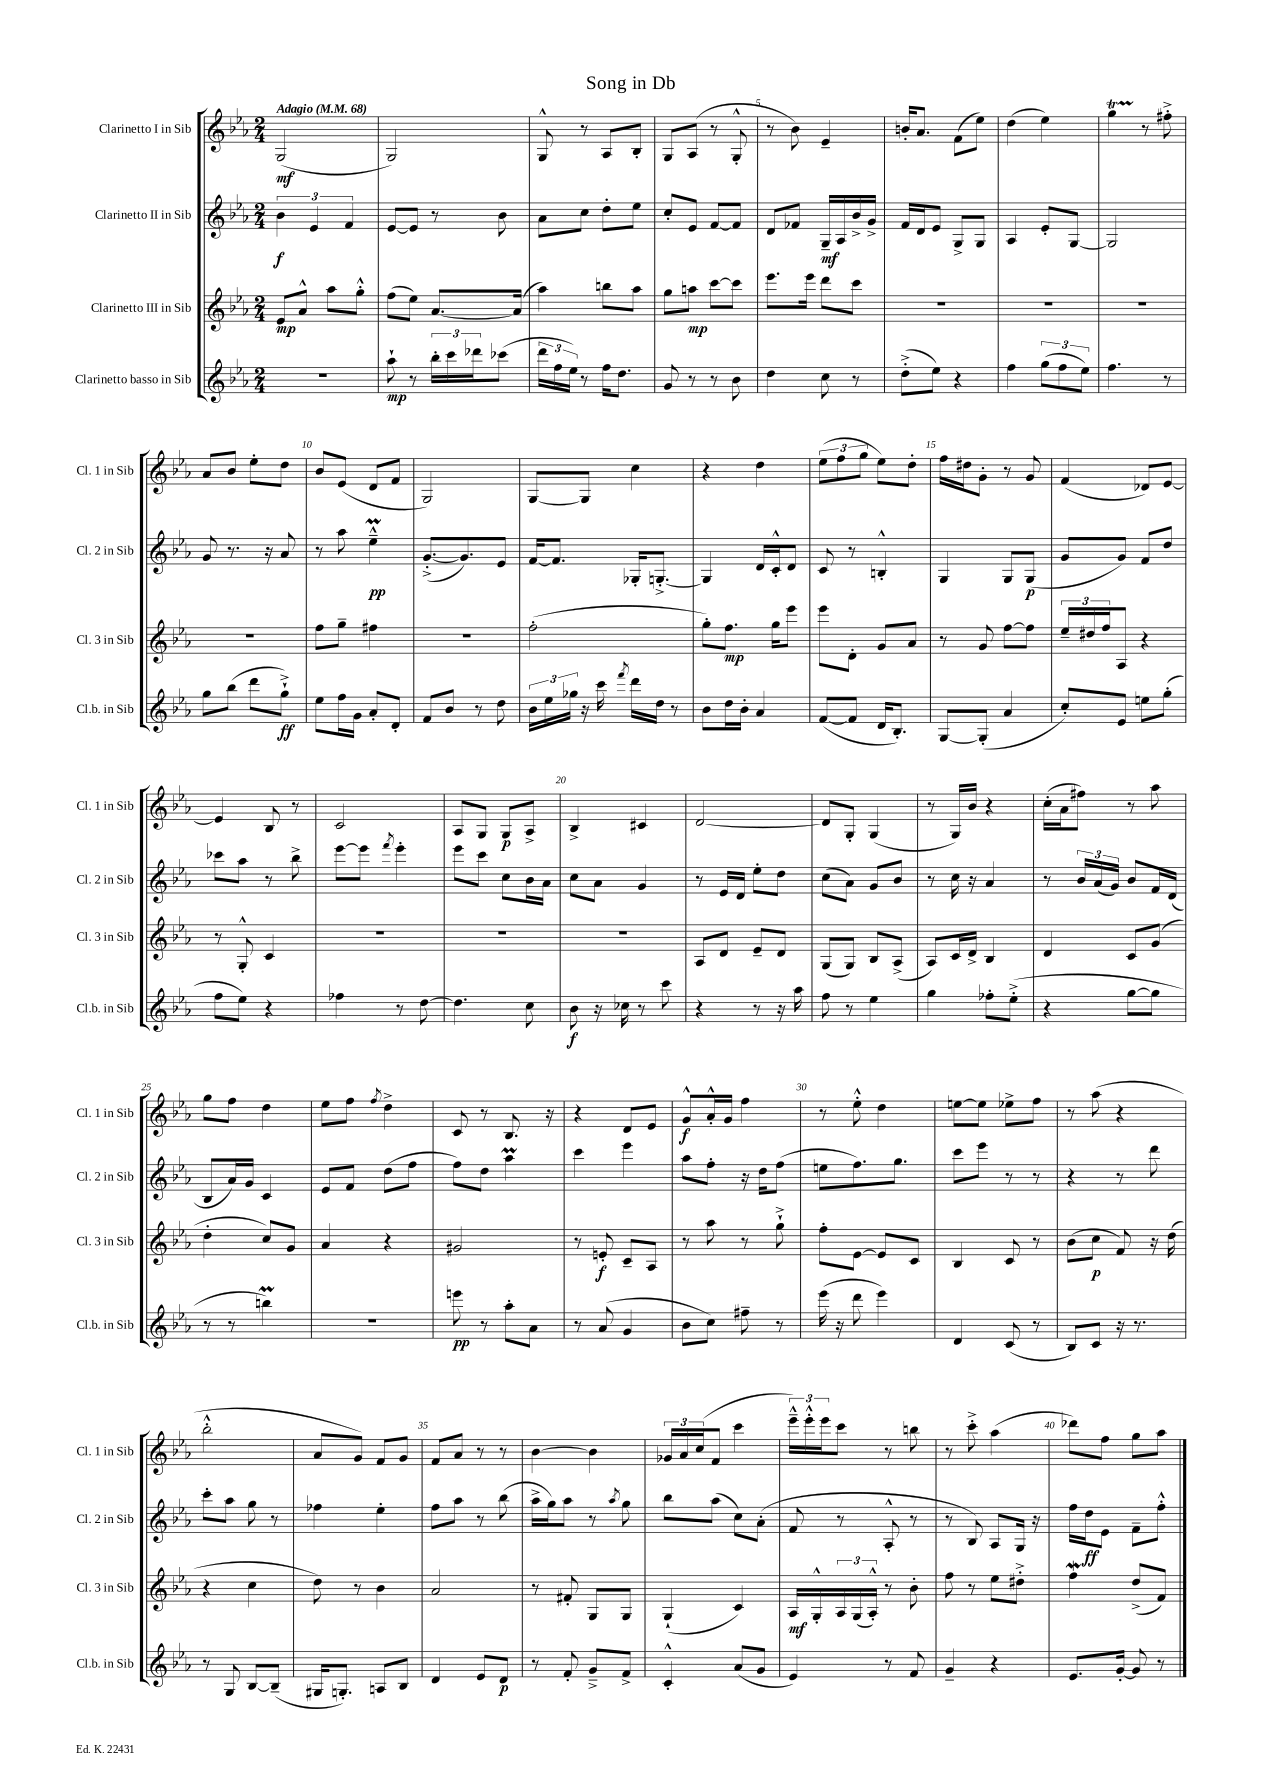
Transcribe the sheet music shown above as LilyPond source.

\header { title = "Song in Db" }
<<
\new StaffGroup <<
\new Staff = "s0" \with { instrumentName = "Clarinetto I in Sib" shortInstrumentName = "Cl. 1 in Sib" } {
    \clef treble \key ees \major \numericTimeSignature \time 2/4 \tempo "Adagio" 4 = 68
    g2\mf( |
    g2) |
    g8-^ r8 aes8 bes8-. |
    g8 aes8( r8 g8-.-^ |
    r8 bes'8) ees'4-- |
    b'16-. aes'8. f'8( ees''8) |
    d''4( ees''4) |
    g''4\startTrillSpan r8\stopTrillSpan fis''8-.-> |
    aes'8 bes'8 ees''8-. d''8 |
    bes'8 ees'8( d'8 f'8 |
    g2) |
    g8~ g8 c''4 |
    r4 d''4 |
    \tuplet 3/2 { ees''8( f''8 g''8 } ees''8) d''8-. |
    f''16 dis''16 g'8-. r8 g'8 |
    f'4( des'8) ees'8~ |
    ees'4 bes8 r8 |
    c'2 |
    aes8 g8 g8\p aes8-> |
    bes4-> cis'4 |
    d'2~ |
    d'8 g8-. g4( |
    r8 g16) bes'16 r4 |
    c''16-.( aes'16 fis''8) r8 aes''8 |
    g''8 f''8 d''4 |
    ees''8 f''8 \acciaccatura { f''8 } d''4-> |
    c'8 r8 bes8. r16 |
    r4 d'8 ees'8 |
    g'8-^\f aes'16-.-^ g'16 f''4 |
    r8 ees''8-.-^ d''4 |
    e''8~ e''8 ees''8-> f''8 |
    r8 aes''8( r4 |
    bes''2-.-^ |
    aes'8 g'8) f'8 g'8 |
    f'8 aes'8 r8 r8 |
    bes'4~ bes'4 |
    \tuplet 3/2 { ges'16 aes'16 c''16( } f'8 c'''4 |
    \tuplet 3/2 { ees'''16---^) ees'''16-.-^ ees'''16 } c'''8 r8 b''8 |
    r8 c'''8-.-> aes''4( |
    des'''8) f''8 g''8 aes''8 \bar "|." |
}
\new Staff = "s1" \with { instrumentName = "Clarinetto II in Sib" shortInstrumentName = "Cl. 2 in Sib" } {
    \clef treble \key ees \major \numericTimeSignature \time 2/4
    \tuplet 3/2 { bes'4\f ees'4 f'4 } |
    ees'8~ ees'8 r8 bes'8 |
    aes'8 c''8 d''8-. ees''8 |
    c''8-. ees'8 f'8~ f'8 |
    d'8 fes'8 g16--\mf aes16 bes'16-> g'16-> |
    f'16 d'16 ees'8 g8-> g8 |
    aes4 ees'8-. g8~ |
    g2 |
    g'8 r8. r16 aes'8 |
    r8 aes''8 ees''4---^\prall\pp |
    g'8.~-.->( g'8.) ees'8 |
    f'16~ f'8. ges16-. g8.~-.-> |
    g4 d'16 c'16-.-^ d'8 |
    c'8 r8 b4-.-^ |
    g4 g8 g8\p( |
    g'8 g'8) f'8 d''8 |
    ces'''8 aes''8 r8 bes''8-> |
    ees'''8~ ees'''8 \acciaccatura { f'''8 } ees'''4-. |
    ees'''8 c'''8 c''8 bes'16 aes'16 |
    c''8 aes'8 g'4 |
    r8 ees'16 d'16 ees''8-. d''8 |
    c''8( aes'8) g'8 bes'8 |
    r8 c''16 r16 aes'4 |
    r8 \tuplet 3/2 { bes'16 aes'16( g'16) } bes'8 f'16 d'16( |
    bes8 aes'16) g'16 c'4 |
    ees'8 f'8 d''8( f''8 |
    f''8) d''8 aes''4\prall |
    c'''4 ees'''4 |
    aes''8 f''8-. r16 d''16 f''8( |
    e''8 f''8.) g''8. |
    c'''8 ees'''8 r8 r8 |
    r4 r8 d'''8 |
    c'''8-. aes''8 g''8 r8 |
    fes''4 ees''4-. |
    f''8 aes''8 r8 bes''8( |
    aes''16-> g''16) aes''8 r8 \acciaccatura { aes''8 } g''8 |
    bes''8 aes''8( c''8) aes'8-.( |
    f'8 r8 aes8-.-^ r8 |
    r8 bes8) aes8 g16 r16 |
    f''16 d''16\ff ees'8 f'8-- f''8-.-^ \bar "|." |
}
\new Staff = "s2" \with { instrumentName = "Clarinetto III in Sib" shortInstrumentName = "Cl. 3 in Sib" } {
    \clef treble \key ees \major \numericTimeSignature \time 2/4
    ees'8\mp aes'8-^ aes''8 g''8-.-^ |
    f''8( ees''8) aes'8.~ aes'16( |
    aes''4) b''8 aes''8 |
    g''8 a''8\mp c'''8~ c'''8 |
    ees'''8. ees'''16 d'''8 c'''8 |
    R2 |
    R2 |
    R2 |
    R2 |
    f''8 g''8-- fis''4 |
    r2 |
    f''2-.( |
    g''8-.) f''8.\mp g''16 ees'''8 |
    ees'''8 d'8-. g'8 aes'8 |
    r8 g'8 f''8~ f''8 |
    \tuplet 3/2 { ees''16-- dis''16 f''16 } aes8 r4 |
    r8 g8-.-^ c'4 |
    R2 |
    R2 |
    R2 |
    aes8 d'8 ees'8-- d'8 |
    g8( g8) bes8 aes8->( |
    aes8) c'16 d'16-> bes4 |
    d'4 c'8 g'8( |
    d''4-. c''8) g'8 |
    aes'4 r4 |
    gis'2 |
    r8 e'8-.\f c'8-- aes8 |
    r8 aes''8 r8 g''8-!-> |
    f''8-. ees'8~ ees'8 c'8 |
    bes4 c'8 r8 |
    bes'8( c''8\p f'8) r16 d''16( |
    r4 c''4 |
    d''8) r8 bes'4 |
    aes'2 |
    r8 fis'8-. g8 g8 |
    g4-!( c'4) |
    aes16\mf g16-.-^ \tuplet 3/2 { aes16 g16( aes16-.-^) } r8 bes'8-. |
    f''8 r8 ees''8 dis''8-.-> |
    f''4\mordent d''8->( f'8) \bar "|." |
}
\new Staff = "s3" \with { instrumentName = "Clarinetto basso in Sib" shortInstrumentName = "Cl.b. in Sib" } {
    \clef treble \key ees \major \numericTimeSignature \time 2/4
    R2 |
    aes''8-!\mp r8 \tuplet 3/2 { bes''16-. c'''16 des'''16 } ces'''8( |
    \tuplet 3/2 { d'''16 f''16 ees''16) } r8 f''16 d''8. |
    g'8 r8 r8 bes'8 |
    d''4 c''8 r8 |
    d''8-.->( ees''8) r4 |
    f''4 \tuplet 3/2 { g''8( f''8 ees''8) } |
    f''4. r8 |
    g''8 bes''8( d'''8 g''8-!->\ff) |
    ees''8 f''16 g'16 aes'8-. d'8-. |
    f'8 bes'8 r8 d''8 |
    \tuplet 3/2 { bes'16 ees''16 ges''16 } r16 c'''16 \acciaccatura { f'''8 } d'''16 d''16 r8 |
    bes'8 d''16 bes'16-. aes'4 |
    f'8~( f'8 d'16 bes8.-.) |
    g8~ g8-.( aes'4 |
    c''8-.) ees'8 e''8 g''8-.( |
    f''8 ees''8) r4 |
    fes''4 r8 d''8~ |
    d''4. c''8 |
    bes'8\f r16 ces''16 r8 c'''8 |
    r4 r8 r16 aes''16 |
    f''8 r8 ees''4 |
    g''4 fes''8-. ees''8-.->( |
    r4 g''8~ g''8 |
    r8 r8 b''4\prall) |
    r2 |
    e'''8\pp r8 aes''8-. aes'8 |
    r8 aes'8( g'4 |
    bes'8 c''8) fis''8-- r8 |
    ees'''16( r16 d'''8 ees'''4) |
    d'4 c'8( r8 |
    bes8) c'8 r16 r8. |
    r8 g8 bes8~ bes8--( |
    gis16 g8.-.) a8 bes8 |
    d'4 ees'8 d'8\p |
    r8 f'8-. g'8---> f'8-> |
    c'4-.-^ aes'8( g'8 |
    ees'4) r8 f'8 |
    g'4-- r4 |
    ees'8. g'16~-. g'8 r8 \bar "|." |
}
>>
>>
\layout { \context { \Score \override BarNumber.break-visibility = ##(#f #t #t) barNumberVisibility = #(every-nth-bar-number-visible 5) } }
